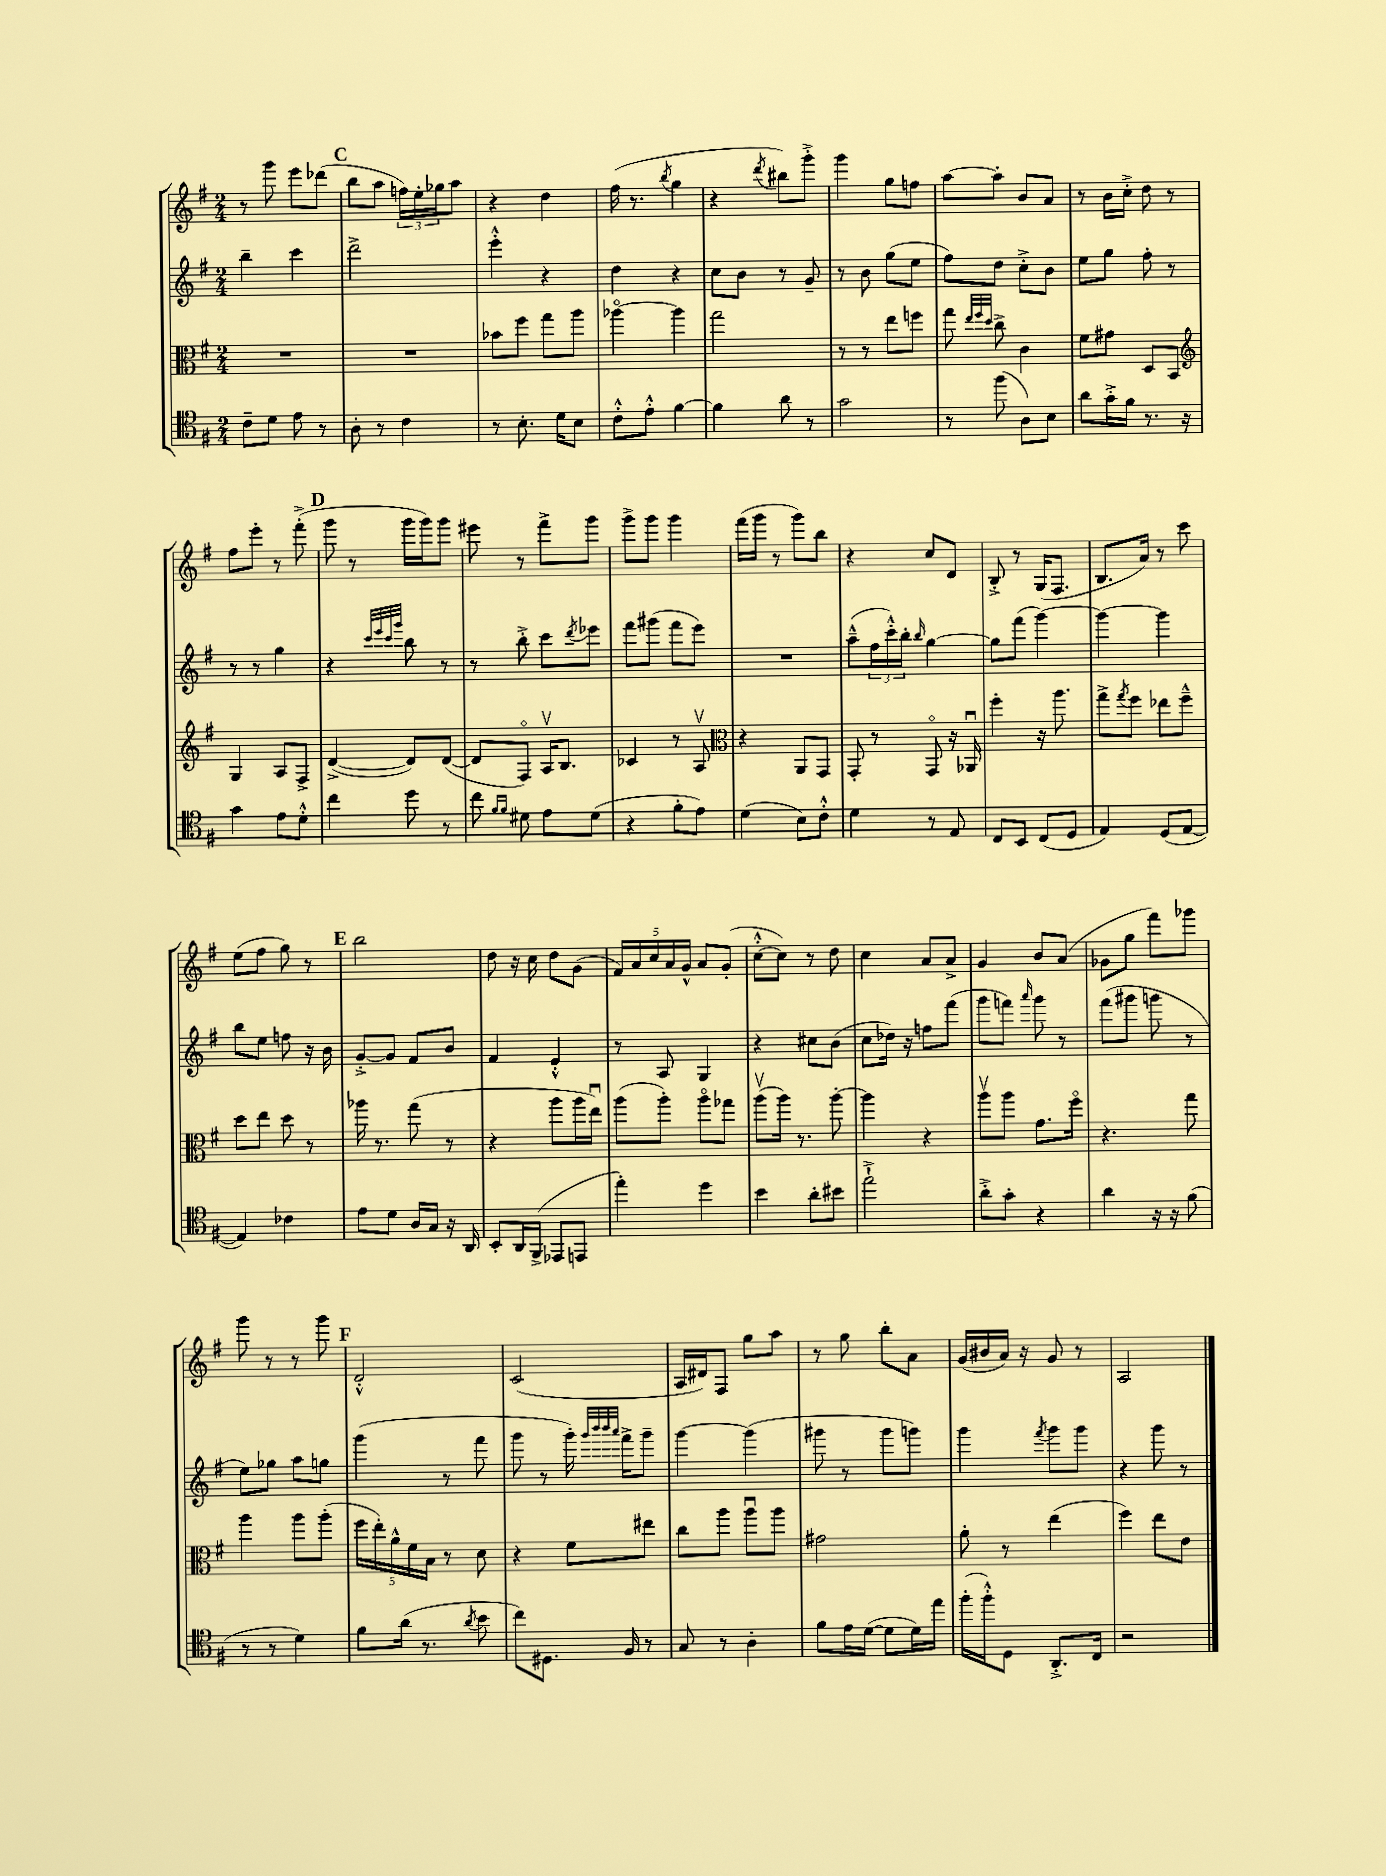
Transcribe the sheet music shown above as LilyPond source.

<<
\new StaffGroup <<
\new Staff = "s0" {
    \clef treble \key g \major \numericTimeSignature \time 2/4
    r8 g'''8 e'''8 des'''8( |
    \mark \markup { \bold "C" } b''8 a''8 \tuplet 3/2 { f''16) e''16-. ges''16 } a''8 |
    r4 d''4 |
    fis''16( r8. \acciaccatura { b''8 } g''4 |
    r4 \acciaccatura { d'''8 } bis''8) g'''8-.-> |
    g'''4 g''8 f''8 |
    a''8~ a''8-. b'8 a'8 |
    r8 b'16 c''16-.-> d''8 r8 |
    fis''8 e'''8-. r8 fis'''8-.->( |
    \mark \markup { \bold "D" } g'''8 r8 g'''16 g'''16) g'''8 |
    eis'''8 r8 fis'''8-> g'''8 |
    g'''8-> g'''8 g'''4 |
    fis'''16( g'''16 r8 g'''8) b''8 |
    r4 c''8 d'8 |
    b8-.-> r8 g16( fis8. |
    b8. a'16) r8 c'''8 |
    e''8( fis''8 g''8) r8 |
    \mark \markup { \bold "E" } b''2 |
    d''8 r16 c''16 d''8 g'8( |
    \tuplet 5/4 { fis'16) a'16 c''16 a'16 g'16-^ } a'8 g'8-.( |
    c''8~-.-^ c''8) r8 d''8 |
    c''4 a'8 a'8-> |
    g'4 b'8 a'8( |
    ges'8 g''8 fis'''8) ges'''8 |
    g'''8 r8 r8 g'''8 |
    \mark \markup { \bold "F" } d'2-.-^ |
    c'2( |
    a16 dis'16) fis8 g''8 a''8 |
    r8 g''8 b''8-. a'8 |
    g'16( bis'16 a'16) r16 g'8 r8 |
    a2 \bar "|." |
}
\new Staff = "s1" {
    \clef treble \key g \major \numericTimeSignature \time 2/4
    b''4-- c'''4 |
    \mark \markup { \bold "C" } d'''2-> |
    e'''4-.-^ r4 |
    d''4 r4 |
    c''8 b'8 r8 g'8-- |
    r8 b'8 g''8( e''8 |
    fis''8) d''8 c''8-.-> b'8 |
    e''8 g''8 fis''8-. r8 |
    r8 r8 g''4 |
    \mark \markup { \bold "D" } r4 \grace { c'''32 e'''32 c'''32 g'''32 } b''8 r8 |
    r8 b''8-.-> c'''8 \acciaccatura { d'''8 } ees'''8 |
    fis'''8 gis'''8( fis'''8 e'''8) |
    R2 |
    a''8---^( \tuplet 3/2 { fis''16 c'''16-.-^) b''16-. } \grace { b''16 } g''4~ |
    g''8 fis'''8( g'''4~) |
    g'''4~ g'''4 |
    b''8 e''8 f''8 r16 b'16 |
    \mark \markup { \bold "E" } g'8~-.-> g'8 fis'8 b'8 |
    fis'4 e'4-.-^ |
    r8 a8 g4 |
    r4 cis''8 b'8( |
    c''8 des''16) r16 f''8 fis'''8( |
    g'''8 f'''8) \grace { a'''16 } g'''8 r8 |
    fis'''8( gis'''8 g'''8 r8 |
    e''8) ges''8 a''8 g''8 |
    \mark \markup { \bold "F" } g'''4( r8 fis'''8 |
    g'''8 r8 g'''16-.) \grace { g'''32 b'''32 b'''32 a'''32 } fis'''16-> g'''8-- |
    g'''4~ g'''4( |
    gis'''8 r8 gis'''8 g'''8) |
    g'''4 \acciaccatura { fis'''8 } g'''8 g'''8 |
    r4 g'''8 r8 \bar "|." |
}
\new Staff = "s2" {
    \clef alto \key g \major \numericTimeSignature \time 2/4
    R2 |
    \mark \markup { \bold "C" } R2 |
    bes'8 fis''8 g''8 a''8 |
    aes''4~\flageolet aes''4 |
    g''2 |
    r8 r8 e''8 f''8 |
    g''8 \grace { e''32 fis''32 d''32 } c''8-> c'4 |
    fis'8 gis'8 d8 b,8 |
    \clef treble g4 a8 fis8-> |
    \mark \markup { \bold "D" } d'4~->( d'8) d'8~( |
    d'8 fis8\flageolet) a16\upbow b8. |
    ces'4 r8 a8\upbow |
    \clef alto r4 a,8 g,8 |
    g,8-. r8 g,8\flageolet r16 aes,16\downbow |
    fis''4-. r16 a''8. |
    g''8-> \acciaccatura { g''8 } fis''8 ees''8 fis''8---^ |
    d''8 e''8 d''8 r8 |
    \mark \markup { \bold "E" } aes''16 r8. g''8( r8 |
    r4 a''8 a''16 e''16\downbow) |
    a''8( a''8-.) a''8\flageolet ges''8 |
    a''8\upbow( a''16) r8. a''8~-. |
    a''4 r4 |
    a''8\upbow a''8 g'8. fis''16\flageolet |
    r4. g''8 |
    a''4 a''8 a''8-.( |
    \mark \markup { \bold "F" } \tuplet 5/4 { fis''16 e''16-.) a'16-^ fis'16 b16 } r8 d'8 |
    r4 fis'8 eis''8 |
    c''8 a''8 a''8\downbow a''8 |
    gis'2 |
    a'8-. r8 e''4( |
    fis''4) e''8 e'8 \bar "|." |
}
\new Staff = "s3" {
    \clef tenor \key g \major \numericTimeSignature \time 2/4
    c'8-- d'8 e'8 r8 |
    \mark \markup { \bold "C" } a8-. r8 c'4 |
    r8 b8.-. d'16 b8 |
    c'8-.-^ e'8-.-^ fis'4~ |
    fis'4 a'8 r8 |
    g'2 |
    r8 fis''8( a8) b8 |
    a'8 g'16-.-> fis'16 r8. r16 |
    g'4 e'8 d'8-.-^ |
    \mark \markup { \bold "D" } c''4 d''8 r8 |
    c''8 \grace { fis'16 fis'16 } dis'8 e'8 dis'8( |
    r4 fis'8-. e'8) |
    d'4( b8) c'8-.-^ |
    d'4 r8 e8 |
    c8 b,8 c8( d8 |
    e4) d8( e8~ |
    e4) ces'4 |
    \mark \markup { \bold "E" } e'8 d'8 a16 g16 r16 a,16 |
    b,8-. a,16 fis,16->( ees,8 e,8 |
    e''4-.) d''4 |
    b'4 a'8-. bis'8 |
    e''2-!-> |
    a'8-.-> g'8-. r4 |
    a'4 r16 r16 fis'8( |
    r8 r8 d'4) |
    \mark \markup { \bold "F" } fis'8 a'16( r8. \acciaccatura { a'8 } b'8 |
    c''8) dis8. fis16 r8 |
    g8 r8 a4-. |
    fis'8 e'16 d'16~( d'8 d'16) e''16 |
    fis''16-.( fis''16-.-^) d8 a,8.-.-> c16 |
    r2 \bar "|." |
}
>>
>>
\layout { \context { \Score \remove "Bar_number_engraver" } }
